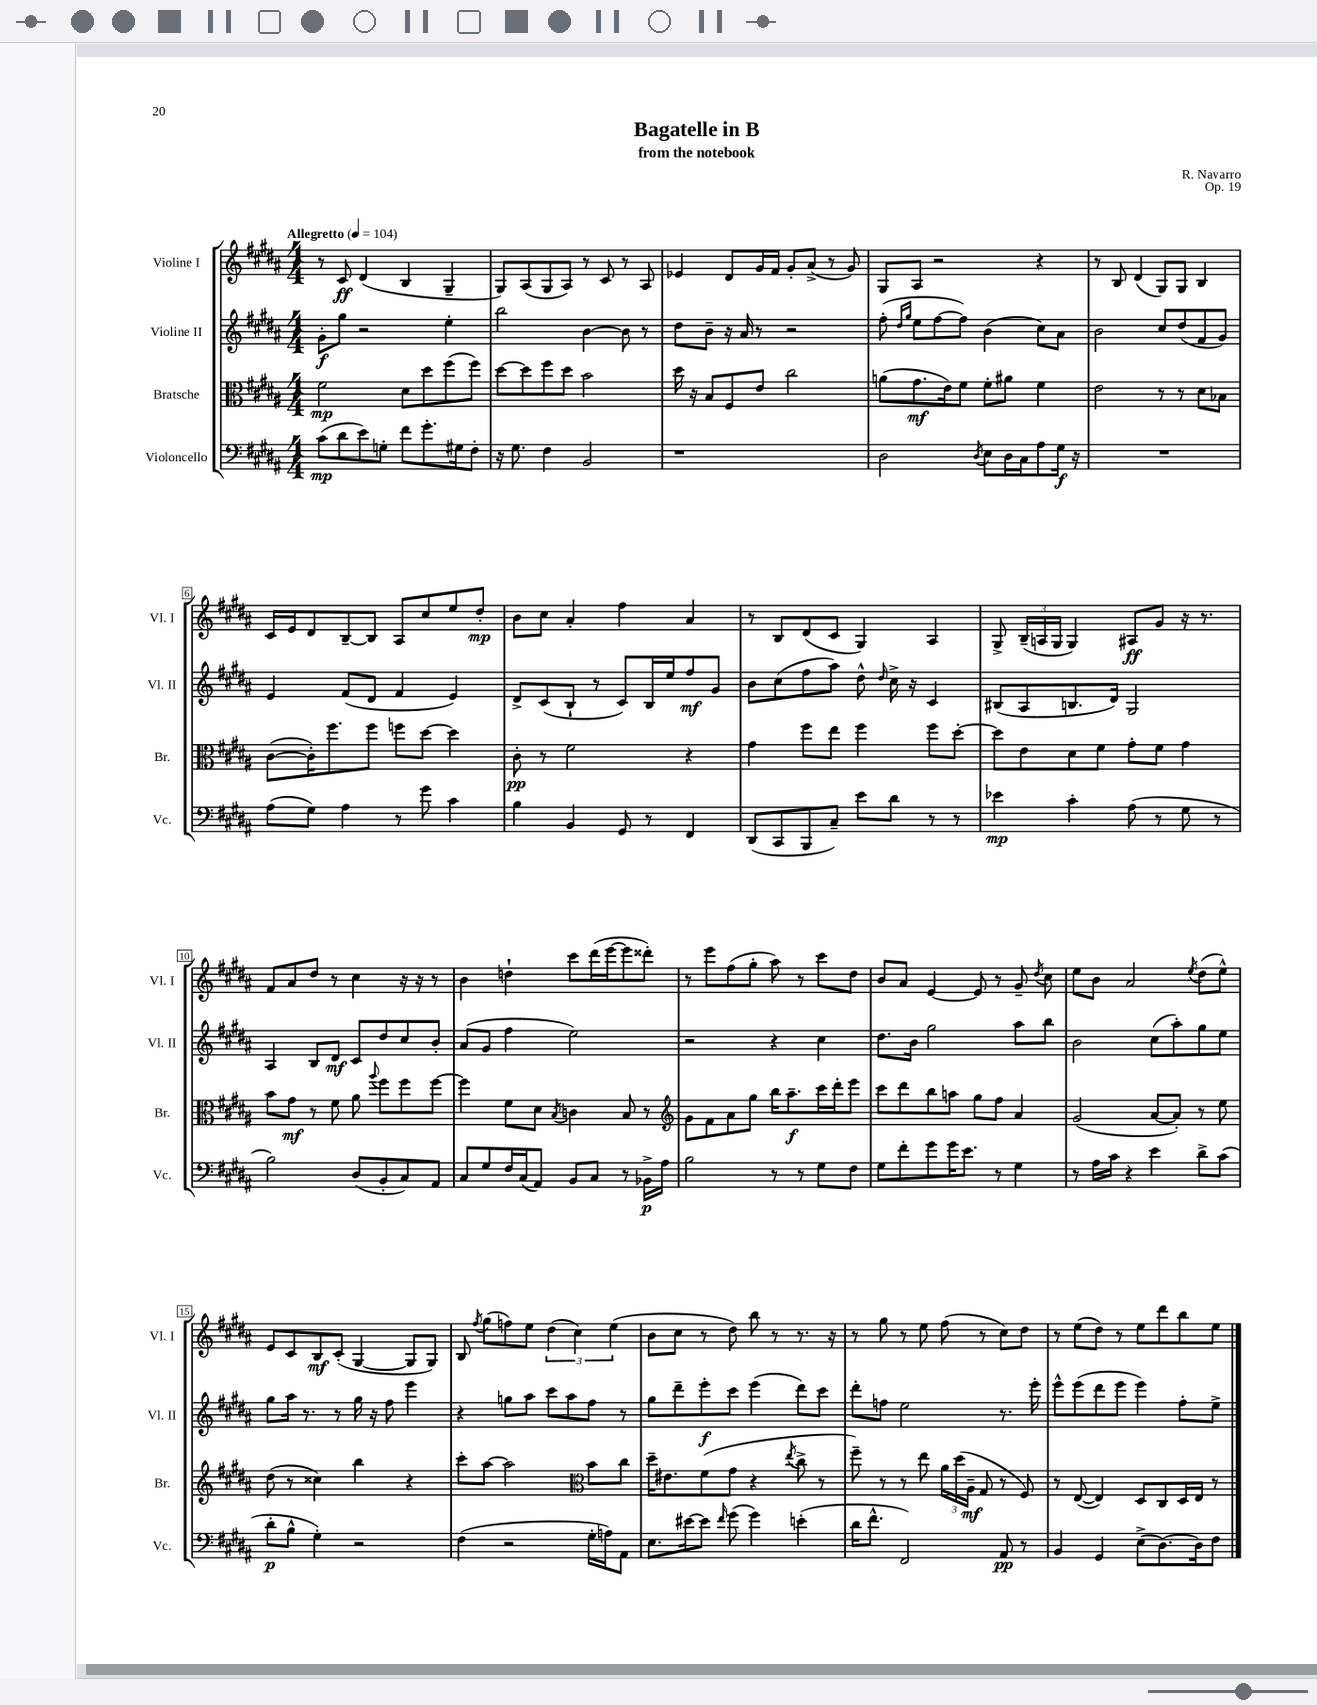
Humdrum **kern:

**kern	**kern	**kern	**kern
*staff4	*staff3	*staff2	*staff1
*clefF4	*clefC3	*clefG2	*clefG2
*k[f#c#g#d#a#]	*k[f#c#g#d#a#]	*k[f#c#g#d#a#]	*k[f#c#g#d#a#]
*M4/4	*M4/4	*M4/4	*M4/4
*MM104	*MM104	*MM104	*MM104
(8c#	2f#	8g#'	8r
8d#	.	8gg#	8c#
8e)	.	2r	(4d#
8G'	.	.	.
8f#	8d#	.	4B
8.g#'	8dd#	.	.
.	(8ff#	4ee'	4G#~
16G#	.	.	.
8F#'	8ff#)	.	.
=	=	=	=
16r	[8dd#	2bb	8G#)
8.G#	.	.	.
.	8dd#]	.	(8A#
4F#	8ff#	.	8G#
.	8dd#	.	8A#)
2BB	2b	[4b	8r
.	.	.	8c#
.	.	8b]	8r
.	.	8r	8A#
=	=	=	=
1r	16dd#	8dd#	4e-
.	16r	.	.
.	8B	8b~	.
.	8F#	16r	8d#
.	.	16a#	.
.	8e	8r	16g#
.	.	.	16f#
.	2cc#	2r	8g#'
.	.	.	(8a#^
.	.	.	8r
.	.	.	8g#)
=	=	=	=
2D#	(8a	(8ff#'	8G#
.	.	16qqdd#	.
.	.	16qqgg#	.
.	8.g#	8ee	8A#
.	.	[8ff#	2r
.	16e)	.	.
.	8f#	8ff#])	.
8qD#	.	.	.
8E	8f#'	(4b	.
16D#	8a#	.	.
16C#	.	.	.
8A#	4f#	8cc#)	4r
16G#	.	8a#	.
16r	.	.	.
=	=	=	=
1r	2e	2b	8r
.	.	.	8B
.	.	.	(4d#
.	8r	8cc#	8G#)
.	8r	(8dd#	8G#
.	8d#	8f#	4B
.	8B-	8g#)	.
=	=	=	=
(8A#	([8c#	4e	16c#
.	.	.	16e
8G#)	16c#'])	.	8d#
.	8.ff#	.	.
4A#	.	(8f#	[8B~
.	8ff#	8d#	8B]
8r	8ff	4f#	8A#
8g#	[8dd#	.	8cc#
4c#	4dd#]	4e)	8ee
.	.	.	8dd#'
=	=	=	=
4B	8c#'	8d#^	8b
.	8r	(8c#	8cc#
4BB	2f#	8B`	4a#'
.	.	8r	.
8GG#	.	8c#)	4ff#
8r	.	16B	.
.	.	16ee	.
4FF#	4r	8ff#	4a#
.	.	8g#	.
=	=	=	=
(8DD#	4g#	8b	8r
8CC#	.	(8cc#	8B
8BBB	8ff#	8ff#	(8d#
8C#~)	8ee	8aa#)	8c#
8e	4ff#	8dd#^^	4G#)
.	.	16qqdd#	.
8d#	.	16cc#^	.
.	.	16r	.
8r	8ff#	4c#	4A#
8r	[8dd#'	.	.
=	=	=	=
4e-	8dd#]	(8B#	8G#^
.	8e	8A#	(24B~
.	.	.	24A
.	.	.	24G#
4c#'	8d#	8.B	4G#)
.	8f#	.	.
.	.	16d#)	.
(8A#	8g#'	2G#	8A#
8r	8f#	.	8g#
8G#	4g#	.	16r
.	.	.	8.r
8r	.	.	.
=	=	=	=
2B)	8b	4A#	8f#
.	8g#	.	8a#
.	8r	8B	8dd#
.	8f#	8d#	8r
(8D#	8a#	8c#	4cc#
.	8qqaa#	.	.
8BB'	8ff#	8dd#	.
8C#)	8ff#	8cc#	16r
.	.	.	16r
8AA#	[8ff#	8b'	8r
=	=	=	=
8C#	4ff#]	(8a#	4b
8G#	.	8g#	.
16F#	8f#	4ff#	4dd`
(16C#	.	.	.
8AA#)	8d#	.	.
.	8qB	.	.
8BB	4c	2ee)	8ccc#
8C#	.	.	(16ddd#
.	.	.	[16eee
8r	8B	.	8eee]
16BB-^	8r	.	8ddd##')
16A#	.	.	.
=	=	=	=
*	*clefG2	*	*
2B	8g#	2r	8r
.	8f#	.	8eee
.	8a#	.	(8ff#
.	8gg#	.	8gg#'
8r	16bb	4r	8aa#)
.	8.aa#~	.	.
8r	.	.	8r
8G#	16ccc#	4cc#	8ccc#
.	16ddd#'	.	.
8F#	8eee	.	8dd#
=	=	=	=
8G#	8ccc#	8.dd#	8b
8f#'	8ddd#	.	8a#
.	.	16b	.
8g#	8bb	2gg#	[4e
16g#	8aa	.	.
8.e	.	.	.
.	8gg#	.	8e]
8r	8ff#	.	8r
4G#	4a#	8aa#	8g#~
.	.	.	8qdd#
.	.	8bb	8cc#
=	=	=	=
8r	(2g#	2b	8ee
16A#	.	.	8b
16c#	.	.	.
4r	.	.	2a#
4e	[8a#	(8cc#	.
.	8a#'])	8aa#')	.
.	.	.	8qee
8d#^	8r	8gg#	(8dd#
(8c#	8ee	8ee	8ee^^)
=	=	=	=
8d#'	(8dd#	8gg#	8e
8B^^	8r	16aa#	8c#
.	.	8.r	.
4G#')	4cc##)	.	8B
.	.	8r	(8c#'
2r	4bb	16gg#	[4G#
.	.	16r	.
.	.	8ff#	.
.	4r	4eee	8G#]
.	.	.	8G#)
=	=	=	=
(4F#	8ccc#'	4r	8B
.	.	.	8qff#
.	[8aa#	.	(8gg#
2r	2aa#]	8gg	8ff)
.	.	8aa#	8ee
.	.	8ccc#	(6dd#
.	.	8aa#	.
.	.	.	6cc#)
*	*clefC3	*	*
16G#'	8b	8ff#	.
16A)	.	.	.
.	.	.	(6ee
8AA#	8cc#	8r	.
=	=	=	=
8.E	16dd#~	8gg#	8b
.	8.e#	.	.
.	.	8ddd#~	8cc#
[16e#	.	.	.
8e#]	(8f#	8eee'	8r
16qqf#	.	.	.
(8g#	8g#	8ccc#	8dd#)
4g#)	4r	(4eee	8bb
.	.	.	8r
.	8qee	.	.
(4e'	8cc#^	8ddd#)	8.r
.	8r	8ccc#	.
.	.	.	16r
=	=	=	=
16d#	8ff#~)	8ddd#'	8r
8.f#^^	.	.	.
.	8r	8ff	8gg#
2FF#)	8r	2ee	8r
.	8ee	.	8ee
.	24a#	.	(8ff#
.	(24dd#	.	.
.	24A#~	.	.
.	8G#	.	8r
8AA#	8r	8.r	8cc#)
8r	8F#)	.	8dd#
.	.	16eee'	.
=	=	=	=
4BB	8r	8eee^^	8r
.	([8E	(8eee	(8ee
4GG#	4E])	8ddd#	8dd#)
.	.	8eee	8r
(8E^	8D#	4eee)	8ee
[8.D#)	8C#	.	8ddd#
.	16D#	8ff#'	8bb
16D#]	16E	.	.
8F#	8r	8ee^	8ee
==	==	==	==
*-	*-	*-	*-
